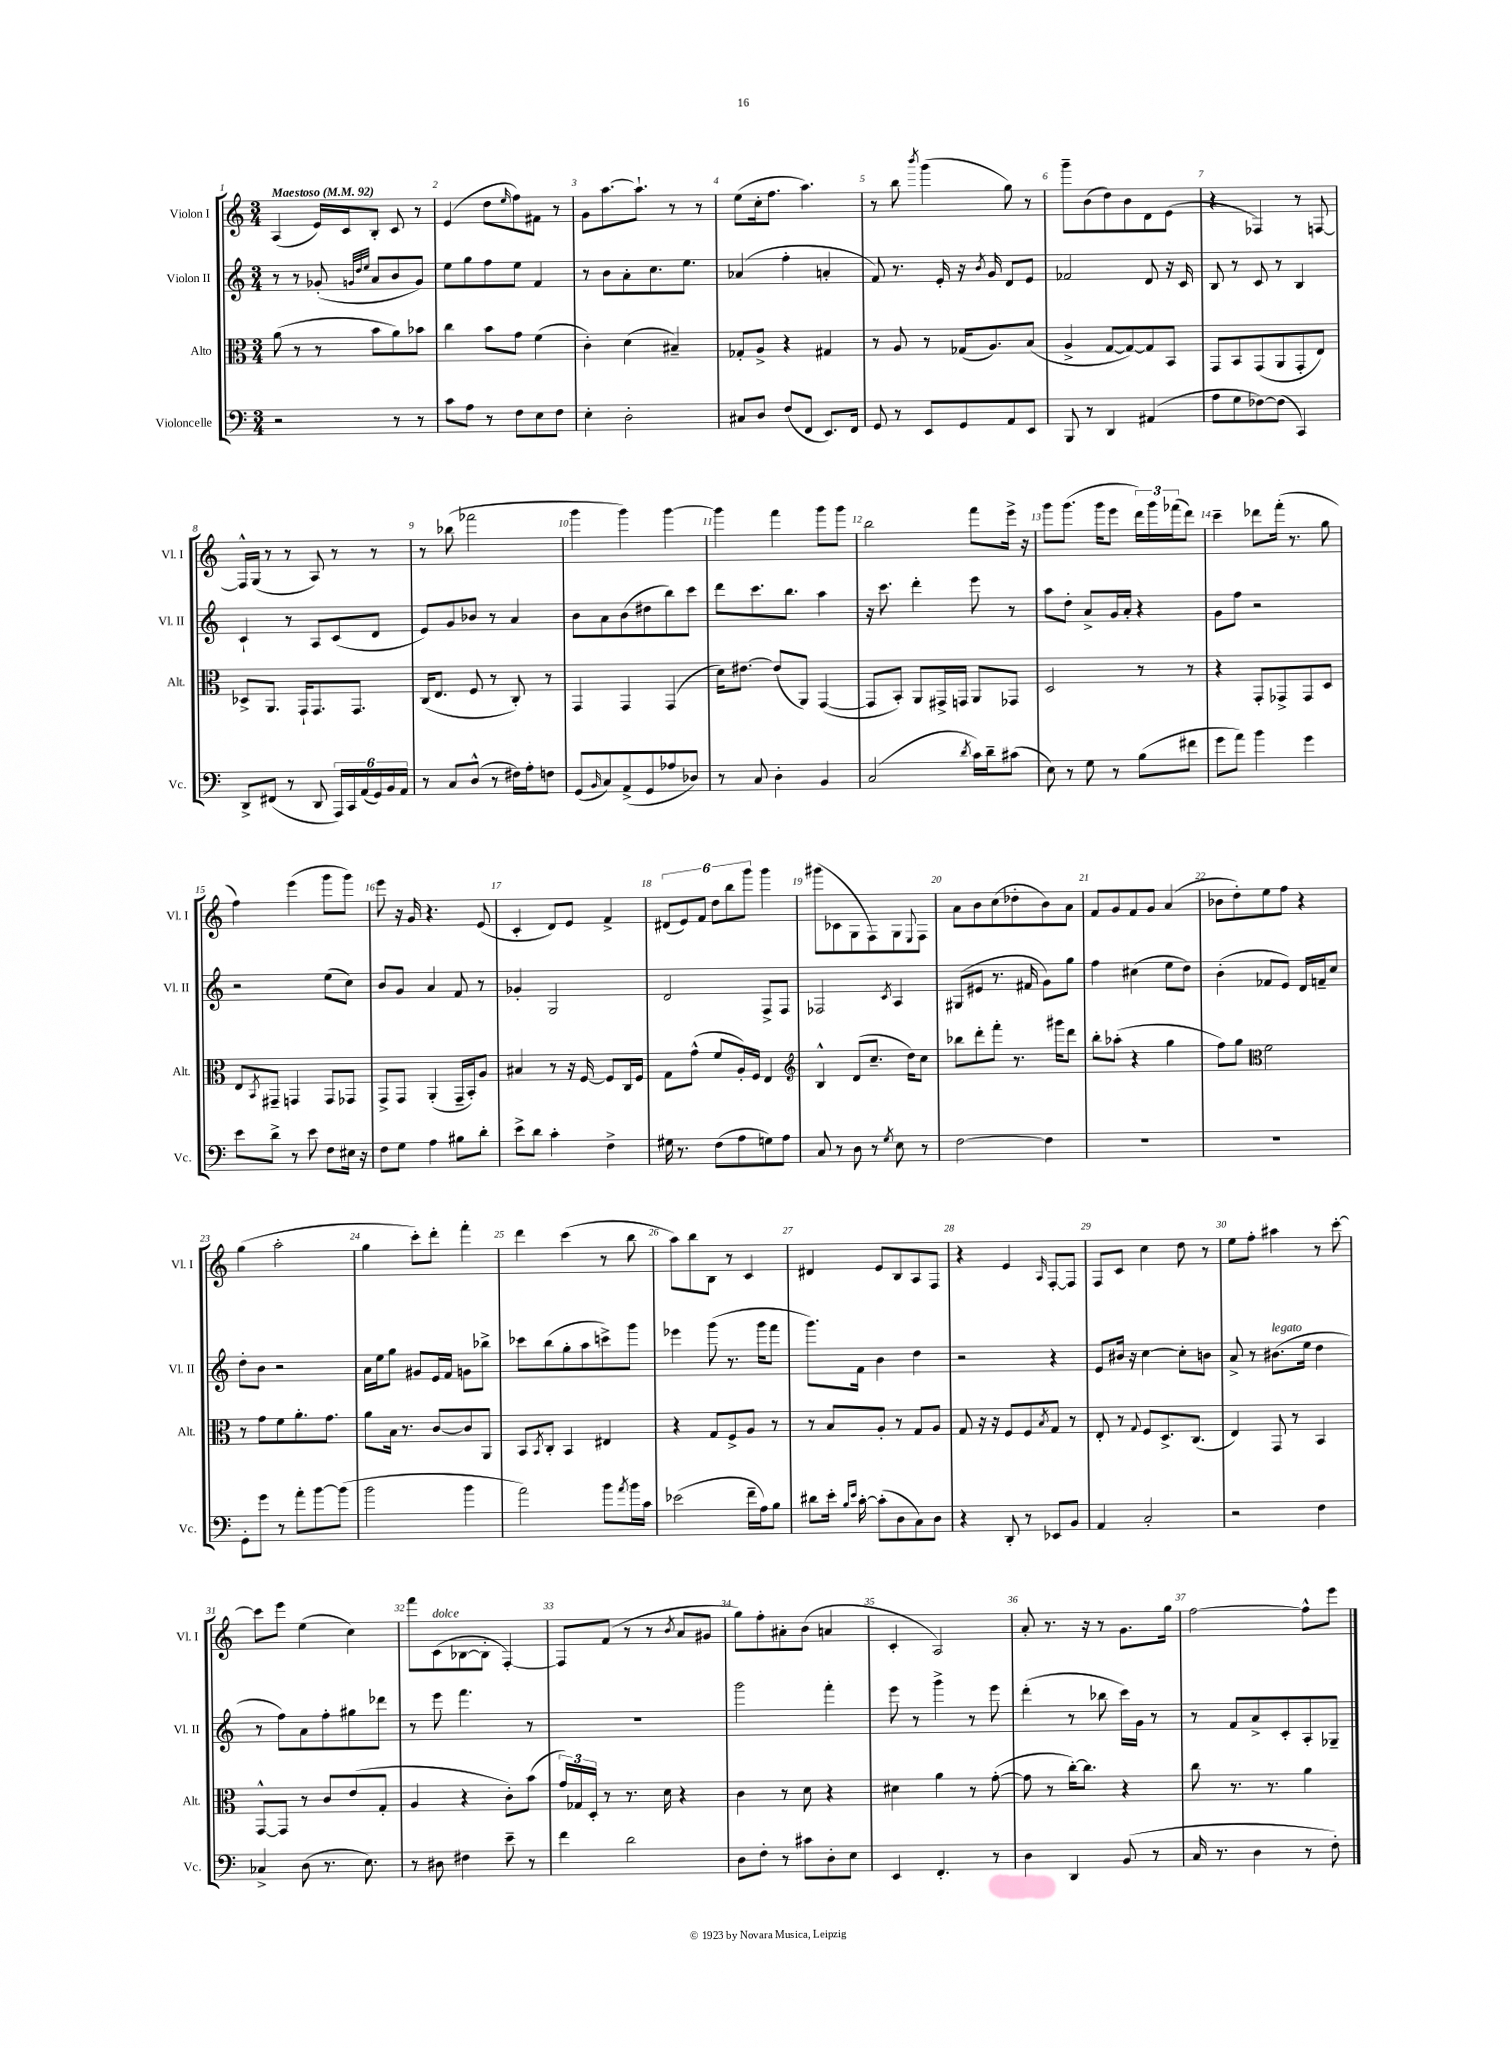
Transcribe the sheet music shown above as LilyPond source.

<<
\new StaffGroup <<
\new Staff = "s0" \with { instrumentName = "Violon I" shortInstrumentName = "Vl. I" } {
    \clef treble \key c \major \numericTimeSignature \time 3/4 \tempo "Maestoso" 4 = 92
    a4( e'16) c'16 b8-. c'8 r8 |
    e'4( d''8 \grace { e''16 } f''8) fis'8 r8 |
    g'8 a''8.~ a''8.-! r8 r8 |
    e''8( c''16-. f''8. a''4.) |
    r8 b''8 \acciaccatura { b'''8 } g'''4( g''8) r8 |
    g'''8-- b'8( d''8) b'8 d'8 e'8( |
    r4 fes4) r8 f8~ |
    f16-^ g16( r8 r8 a8) r8 r8 |
    r8 bes''8( fes'''2 |
    g'''4 g'''4) g'''4~ |
    g'''4 f'''4 g'''8 g'''8 |
    b''2 f'''8 e'''16-> r16 |
    g'''8 g'''8.( g'''16 e'''8 \tuplet 3/2 { d'''16) g'''16 fes'''16( } d'''8) |
    c'''4-- des'''8 f'''16-.( r8. g''8 |
    f''4) e'''4( g'''8 g'''8) |
    e'''8 r16 g'16 r4. e'8( |
    c'4-. d'8) e'8 f'4-> |
    \tuplet 6/4 { dis'8( e'8) f'8 d''8 b''8 g'''8 } g'''4 |
    gis'''8( ces'8 g8 f8) g8 \appoggiatura { e8 } f8 |
    a'8 b'8 c''8( des''8-. b'8) a'8 |
    f'8 g'8 f'8 g'8 a'4( |
    bes'8 d''8-.) e''8 f''8 r4 |
    g''4( a''2-. |
    g''4 c'''8-.) d'''8-. f'''4-. |
    d'''4 c'''4( r8 b''8 |
    a''8) b''8 b8 r8 c'4 |
    dis'4 e'8 b8 a8 f8 |
    r4 e'4 \grace { a16 } f8~-. f8 |
    f8 c'8 c''4 d''8 r8 |
    e''8 f''8-. ais''4 r8 c'''8~-. |
    c'''8 e'''8 e''4( c''4) |
    f'''8 c'8^\markup { \italic "dolce" }( bes8~ bes8-. f4~-.) |
    f8 f'8( r8 r8 \acciaccatura { b'8 } a'8 gis'8 |
    g''8) f''8-. ais'8-. b'8( a'4 |
    c'4-. a2) |
    a'8-. r8. r16 r8 g'8. g''16 |
    f''2~ f''8-^ e'''8 \bar "|." |
}
\new Staff = "s1" \with { instrumentName = "Violon II" shortInstrumentName = "Vl. II" } {
    \clef treble \key c \major \numericTimeSignature \time 3/4
    r8 r8 ges'8-.( \grace { g'32 d''32 e''32 } a'8 b'8 g'8) |
    e''8 g''8 f''8 e''8 f'4 |
    r8 b'8 a'8-. c''8. e''8. |
    aes'4( f''4-. a'4-. |
    f'8) r8. e'16-. r16 \acciaccatura { b'8 } g'16 d'8 e'8 |
    fes'2 d'8 r16 c'16 |
    b8 r8 c'8 r8 b4 |
    c'4-! r8 a8 c'8( d'8 |
    e'8) g'8 bes'8 r8 a'4 |
    b'8 a'8 b'8( dis''8 b''8) c'''8 |
    d'''8 c'''8. b''8. a''4 |
    r16 c'''8. d'''4-. e'''8 r8 |
    a''8 d''8-. a'8-> g'16 a'16-. r4 |
    g'8 f''8 r2 |
    r2 e''8( c''8) |
    b'8 g'8 a'4 f'8 r8 |
    ges'4-. g2 |
    d'2 f8-> f8 |
    fes2 \acciaccatura { c'8 } a4 |
    gis8( eis'8 r8. fis'16 g'8) g''8 |
    f''4 cis''4( e''8 d''8) |
    b'4-.( fes'8 e'8) d'16 f'16-- c''8 |
    d''8-. b'8 r2 |
    a'16 e''16 g''8 gis'8 e'16 f'16 g'8 bes''8-> |
    ces'''8 b''8( g''8-. a''8 c'''8->) g'''8 |
    ees'''4 g'''8( r8. g'''16 f'''8 |
    g'''8.) f'16 b'4 d''4 |
    r2 r4 |
    e'8 bis'16 r16 c''4~ c''8-. b'8 |
    a'8-> r8 bis'8.^\markup { \italic "legato" }( e''16 d''4 |
    r8 f''8) a'8 f''8-. gis''8 des'''8 |
    r8 e'''8 f'''4. r8 |
    R2. |
    g'''2 f'''4-. |
    e'''8 r8 g'''4-> r8 e'''8 |
    d'''4-.( r8 bes''8 c'''16) g'16 r8 |
    r8 f'8 a'8-> c'8-. a8-. ges8-- \bar "|." |
}
\new Staff = "s2" \with { instrumentName = "Alto" shortInstrumentName = "Alt." } {
    \clef alto \key c \major \numericTimeSignature \time 3/4
    a'8( r8 r8 b'8 a'8) bes'8 |
    c''4 b'8 g'8 f'4( |
    c'4-.) d'4( bis4--) |
    ges8-. a8-> r4 gis4 |
    r8 a8 r8 ges16( a8.) b8( |
    a4-> g8~ g8~) g8 b,8 |
    g,8 b,8 g,8( a,8 g,8-. e8) |
    des8-> a,8. g,16-! g,8. g,8. |
    c16( e8. f8 r8 c8-.) r8 |
    g,4 g,4 g,4( |
    d'16) eis'8.~ eis'8( a,8) g,4~( |
    g,8 b,8-.) a,8 gis,16-> g,16 a,8 ges,8 |
    d2 r8 r8 |
    r4 g,8-. ges,8-> ges,8 d8 |
    e8 \acciaccatura { b,8 } gis,8-- g,4 g,8 ges,8 |
    g,8-> g,8 a,4-.( g,16-- b,16-.) a8 |
    bis4 r8 r16 f16~ f8 c16 f16 |
    g8 g'8-^( f'8 a16-.) f16 e4 |
    \clef treble b4-^ d'8( c''8.-- d''16) c''8 |
    bes''8 d'''8-. f'''8-. r8. gis'''16 d'''8 |
    b''8-. aes''8-.( r4 g''4 |
    f''8) g''8 \clef alto f'2 |
    r8 g'8 f'8 a'8.-. g'8. |
    a'8 b16 r8. c'8~ c'8 a,8 |
    b,8 \acciaccatura { b,8 } c8-. b,4 eis4 |
    r4 g8 f8-> a8 r8 |
    r8 b8 a8-. r8 g8 a8 |
    g8 r16 r16 f8 f8 \acciaccatura { b8 } g8 r8 |
    e8-. r8 \appoggiatura { g8 } f8 d8.-> c8.( |
    e4) g,8 r8 b,4 |
    g,8~-^ g,8 r8 c'8 e'8( g8-. |
    a4 r4 c'8-.) b'8( |
    \tuplet 3/2 { g'16) ges16 d16-. } r8 r8. d'16 r4 |
    c'4 r8 d'8 r4 |
    dis'4 a'4 r8 g'8~-.( |
    g'8 r8 c''16~-.) c''8. r4 |
    c''8 r8. r8. a'4 \bar "|." |
}
\new Staff = "s3" \with { instrumentName = "Violoncelle" shortInstrumentName = "Vc." } {
    \clef bass \key c \major \numericTimeSignature \time 3/4
    r2 r8 r8 |
    c'8 a8 r8 f8 e8 f8 |
    e4-. d2-. |
    cis8 d8 f8( f,8 e,8.) f,16 |
    g,8 r8 e,8 g,8 a,8 e,8 |
    b,,8 r8 d,4 ais,4( |
    a8 g8 fes8~) fes8( c,4) |
    d,8-> fis,8( r8 d,8 \tuplet 6/4 { a,,16) c,16 a,16( g,16) b,16 a,16 } |
    r8 c8 d8-^( r8 fis16) a16-. f8 |
    g,8( \grace { b,16 } c8) a,8->( g,8 aes8 des8) |
    r8 c8 d4-. b,4 |
    c2( \acciaccatura { d'8 } c'16) d'16-- cis'8( |
    e8) r8 g8 r8 b8( fis'8 |
    g'8 a'8) b'4 g'4 |
    e'8 d'8-> r8 e'8 f8 eis16 r16 |
    f8 g8 a4 bis8 d'8-. |
    e'8-> d'8 c'4-. f4-> |
    gis16 r8. f8( a8 g8) a8 |
    c8 r8 d8 r8 \acciaccatura { g8 } e8 r8 |
    f2~ f4 |
    R2. |
    R2. |
    g,8-. g'8 r8 a'8-. b'8~ b'8( |
    b'2 b'4 |
    a'2) b'8 \acciaccatura { a'8 } b'16 c'16 |
    ees'2( f'16-- a16) b8 |
    dis'8 e'16-. \grace { b16 e'16 } c'16~-. c'8-.( d8 c8) d8 |
    r4 d,8-. r8 ees,8 b,8 |
    a,4 c2-. |
    r2 f4 |
    ces4-> d8( r8. e8.) |
    r8 dis8 fis4 e'8-- r8 |
    f'4 d'2 |
    d8 f8-. r8 cis'8 d8-. e8 |
    e,4 f,4.-. r8 |
    d4 d,4 b,8( r8 |
    c16 r8. d4 r8 f8-.) \bar "|." |
}
>>
>>
\layout { \context { \Score \override BarNumber.break-visibility = ##(#f #t #t) barNumberVisibility = #all-bar-numbers-visible } }
